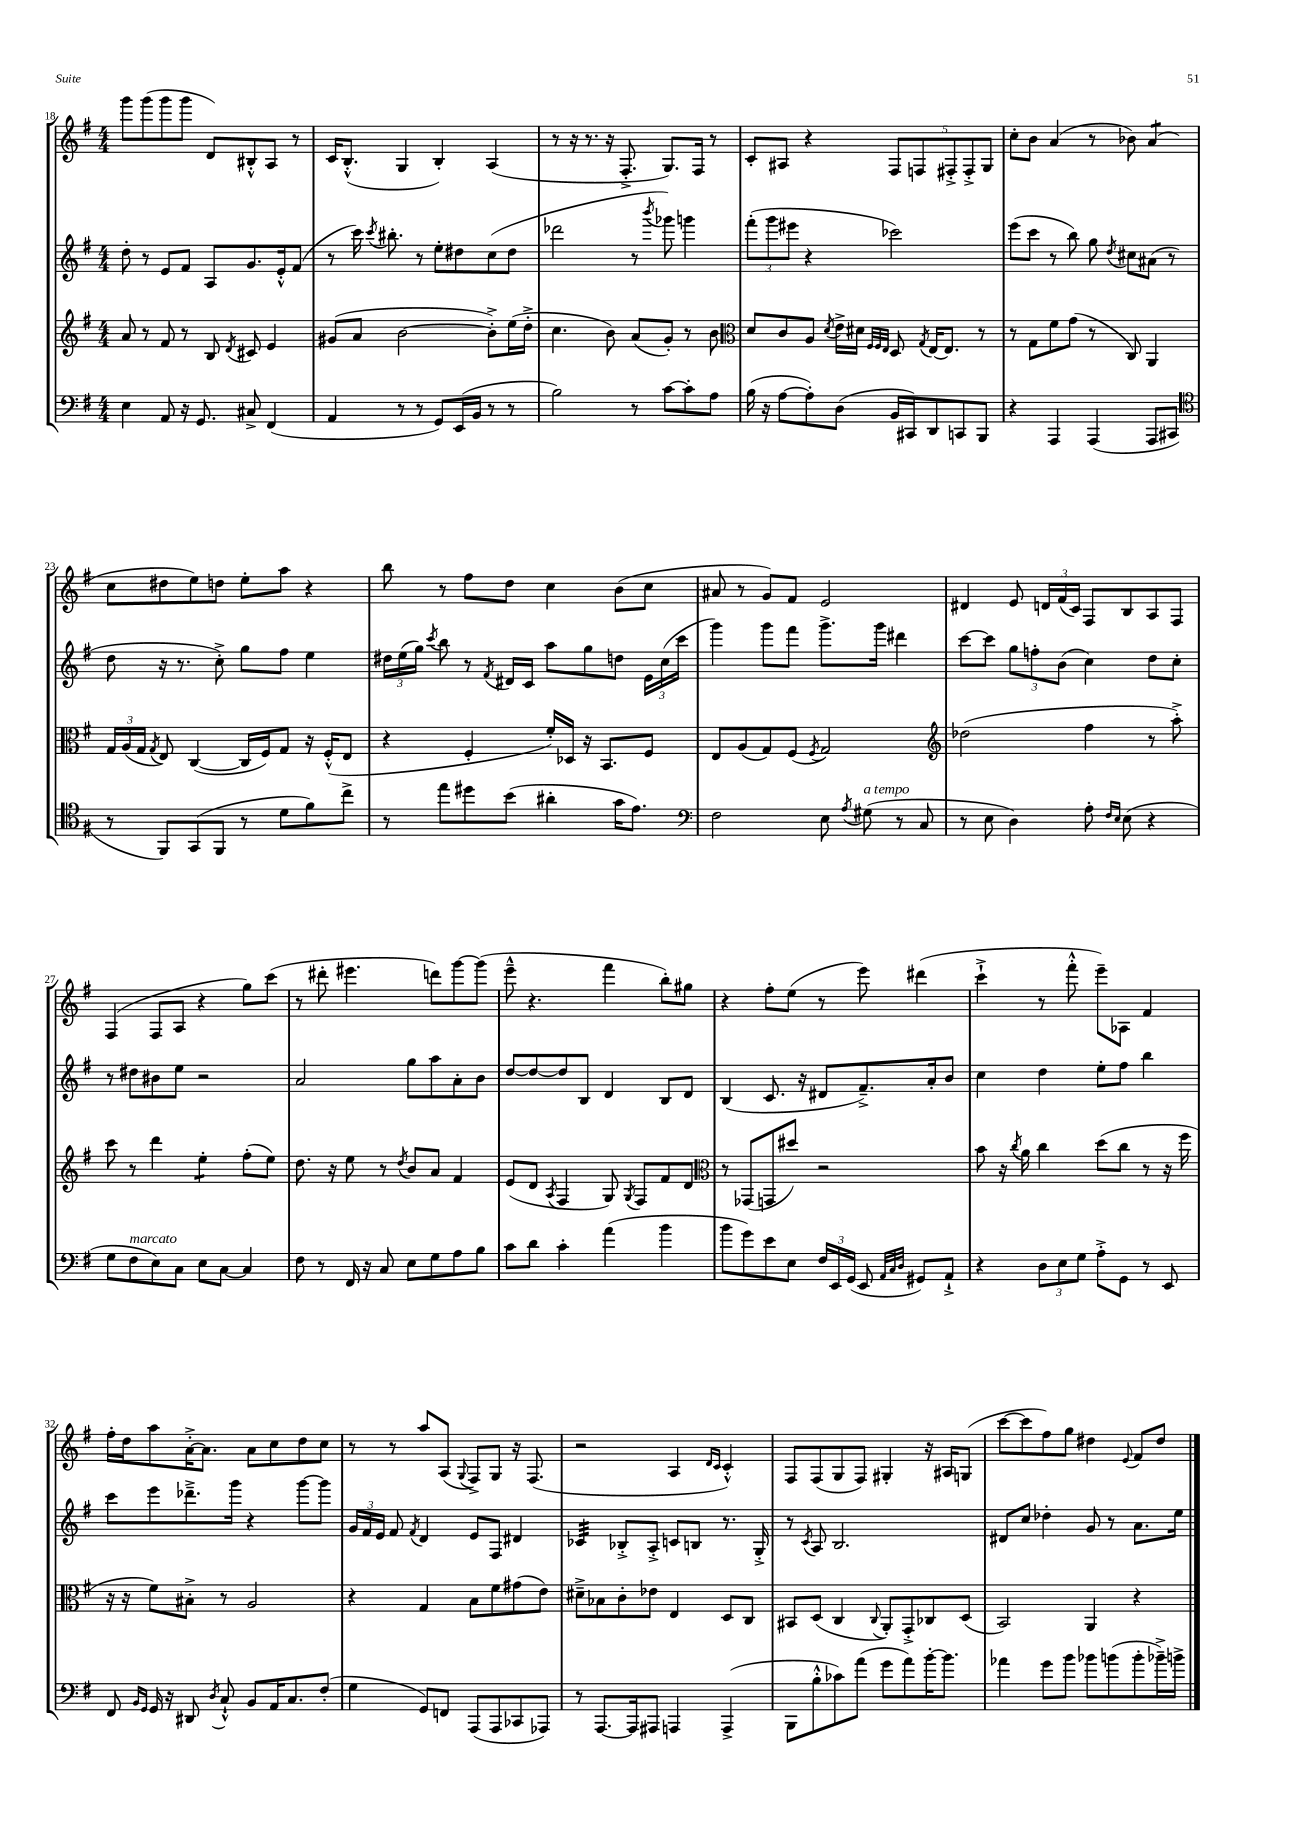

**kern	**kern	**kern	**kern
*staff4	*staff3	*staff2	*staff1
*clefF4	*clefG2	*clefG2	*clefG2
*k[f#]	*k[f#]	*k[f#]	*k[f#]
*M4/4	*M4/4	*M4/4	*M4/4
4E\	8a/	8dd'\	8ggg\L
.	8r	8r	(8ggg\
8AA/	8f#/	8e/L	8ggg\
16r	8r	8f#/J	8ggg\J
8.GG/	.	.	.
.	8B/	8A/L	8d/L)
.	8qd/	.	.
8C#^/	8c#/	8.g/	8B#'^^/
(4FF#/	4e/	.	8A/J
.	.	16e'^^/k	.
.	.	(8f#/J	8r
=	=	=	=
4AA/	(8g#/L	8r	16c/LK
.	.	.	(8.B'^^/J
.	8a/J	16ccc\)	.
.	.	8qccc/	.
.	.	8.bb#'\	.
8r	[2b\	.	4G/
8r	.	8r	.
8GG/L)	.	8ee'\L	4B'/)
(16EE/L	.	8dd#\	.
16BB/JJ	.	.	.
8r	8b'^\]L)	(8cc\	(4A/
8r	(16ee\L	8dd#\J	.
.	16dd'^\JJ	.	.
=	=	=	=
2B\)	4.cc\	2ddd-\	8r
.	.	.	16r
.	.	.	8.r
.	8b\)	.	16r
.	.	.	8.F#'^/
8r	(8a/L	8r	.
.	.	8qbbb/	.
[8c\L	8g'/J)	8ggg-\)	8.G/L)
8c'\]	8r	4ggg\	.
.	.	.	16F#/Jk
8A\J	8b\	.	8r
=	=	=	=
*	*clefC3	*	*
(16B\	8d/L	(12fff#'\L	8c'/L
16r	.	.	.
.	.	12ggg\	.
[8A\L	8c/	.	8A#/J
.	.	12eee#\J	.
8A'\])	8A/J	4r	4r
.	8qd/	.	.
(8D\J	16e^\LL	.	.
.	16d#\JJ	.	.
.	32qqF#/LLL	.	.
.	32qqF#/	.	.
.	32qqE/JJJ	.	.
16BB/LL	8D/	2ccc-\)	10F#/L
16CC#/J)	.	.	.
.	.	.	10F/
.	8qG/	.	.
8DD/	[16E/LK	.	.
.	8.E/]J	.	.
.	.	.	10F#'^/
8CC/	.	.	.
.	.	.	10F#'^/
8BBB/J	8r	.	.
.	.	.	10G/J
=	=	=	=
4r	8r	(8eee\L	8cc'\L
.	8G\L	8ccc\J	8b\J
4AAA/	8f#\	8r	(4a/
.	(8g\J	8bb\)	.
(4AAA/	8r	8gg\	8r
.	.	8qdd/	.
.	8C/)	8cc#\L	8b-\)
8AAA/L	4AA/	(8a#\J	(4a/
8CC#/J	.	8r	.
=	=	=	=
*clefC4	*	*	*
8r	24G/LL	8dd\	8cc\L
.	(24A/	.	.
.	24G/JJ	.	.
.	8qG/	.	.
8FF#/L)	8E/)	16r	8dd#\
.	.	8.r	.
(8GG/	([4C/	.	8ee\)
8FF#/J	.	8cc'^\)	8dd\J
8r	16C/]LL	8gg\L	8ee'\L
.	16F#/J)	.	.
8d\L	8G/J	8ff#\J	8aa\J
8f#\)	16r	4ee\	4r
.	(16F#'^^/LK	.	.
8cc^\J	8E/J	.	.
=	=	=	=
8r	4r	24dd#\LL	8bb\
.	.	(24ee\	.
.	.	24gg\JJ)	.
.	.	8qccc/	.
8ee\L	.	8bb\	8r
8dd#\	4F#'/	8r	8ff#\L
.	.	8qf#/	.
(8b\J	.	16d#/LL	8dd\J
.	.	16c/JJ	.
4a#'\	16f#'/LL)	8aa\L	4cc\
.	16D-/JJ	.	.
.	16r	8gg\	.
.	8.BB/L	.	.
16g\LK	.	8dd\J	(8b\L
8.e\J)	.	.	.
.	8F#/J	24e\LL	8cc\J
.	.	(24cc\	.
.	.	24ccc\JJ	.
=	=	=	=
*clefF4	*	*	*
2F#\	8E/L	4ggg\)	8a#/
.	(8A/	.	8r
.	8G/)	8ggg\L	8g/L)
.	(8F#/J	8fff#\J	8f#/J
.	8qF#/	.	.
8E\	2G/)	8.ggg^\L	2e/
8qA/	.	.	.
(8G#\	.	.	.
.	.	16ggg\Jk	.
8r	.	4ddd#\	.
8C/	.	.	.
=	=	=	=
*	*clefG2	*	*
8r	(2dd-\	[8ccc\L	4d#/
8E\	.	8ccc\]J	.
4D\)	.	12gg\L	8e/
.	.	12ff'\	.
.	.	.	24d/LL
.	.	(12b\J	(24f#/
.	.	.	24c/JJ)
8A'\	4ff#\	4cc\)	8F#/L
16qqF#/LL	.	.	.
16qqE/JJ	.	.	.
(8E\	.	.	8B/
4r	8r	8dd\L	8A/
.	8aa'^\)	8cc'\J	8F#/J
=	=	=	=
8G\L	8ccc\	8r	(4F#/
8F#\	8r	8dd#\L	.
8E\)	4ddd\	8b#\	8F#/L
8C\J	.	8ee\J	8A/J
8E\L	4ee'\	2r	4r
[8C\J	.	.	.
4C/]	(8ff#'\L	.	8gg\L)
.	8ee\J)	.	(8ccc\J
=	=	=	=
8F#\	8.dd\	2a/	8r
8r	.	.	8ddd#'\
.	16r	.	.
16FF#/	8ee\	.	4.eee#\
16r	.	.	.
8C/	8r	.	.
.	8qdd/	.	.
8E\L	8b/L	8gg\L	.
8G\	8a/J	8aa\	8ddd\L)
8A\	4f#/	8a'\	[8ggg\
8B\J	.	8b\J	(8ggg\]J
=	=	=	=
8c\L	(8e/L	[8dd/L	8eee~^^\
8d\J	8d/J	8dd/_	4.r
.	8qA/	.	.
4c'\	4F#/	8dd/]	.
.	.	8B/J	.
(4a\	8G/)	4d/	4fff#\
.	8qG/	.	.
.	8F#/L	.	.
4b\	8f#/	8B/L	8bb'\L)
.	8d/J	8d/J	8gg#\J
=	=	=	=
*	*clefC3	*	*
8b\L	8r	(4B/	4r
8g\)	(8GG-/L	.	.
8e\	8GG/	8.c/	8ff#'\L
8E\J	8dd#/J)	.	(8ee\J
.	.	16r	.
24F#/LL	2r	8d#/L	8r
24EE/	.	.	.
(24GG/JJ	.	.	.
8EE/	.	8.f#~^/)	8eee\)
32qqAA/LLL	.	.	.
32qqC/	.	.	.
32qqD/JJJ	.	.	.
8GG#/L)	.	.	(4ddd#\
.	.	16a'/k	.
8AA`^/J	.	8b/J	.
=	=	=	=
4r	8b\	4cc\	4ccc`^\
.	16r	.	.
.	8qcc/	.	.
.	16a\	.	.
12D\L	4cc\	4dd\	8r
12E\	.	.	.
.	.	.	8fff#'^^\
12G\J	.	.	.
8A'^\L	(8dd\L	8ee'\L	8eee~\L)
8GG\J	8cc\J	8ff#\J	8A-\J
8r	8r	4bb\	4f#/
8EE/	16r	.	.
.	16ff#\	.	.
=	=	=	=
8FF#/	16r	8ccc\L	16ff#'\LL
.	16r	.	16dd\J
16qqBB/LL	.	.	.
16qqGG/JJ	.	.	.
16GG/	8f#\L)	8eee\	8aa\
16r	.	.	.
8DD#/	8B#'^\J	8.ddd-~^\	[16a'^\K
.	.	.	8.a\]J
8qD/	.	.	.
8C`^^/	8r	.	.
.	.	16ggg\Jk	.
8BB/L	2A/	4r	8a\L
16AA/K	.	.	8cc\
8.C/	.	.	.
.	.	[8ggg\L	8dd\
(8F#'/J	.	8ggg\]J	8cc\J
=	=	=	=
4G\	4r	24g/LL	8r
.	.	24f#/	.
.	.	24e/JJ	.
.	.	8f#/	8r
.	.	8qf#/	.
8GG/L)	4G/	4d/	8aa/L
8FF/J	.	.	(8A/J
.	.	.	8qqG/
(8AAA/L	8B\L	8e/L	8F#^/L)
8AAA/	8f#\	8F#/J	8G/J
8CC-/	(8g#\	4d#/	16r
.	.	.	(8.F#/
8AAA-/J)	8e\J)	.	.
=	=	=	=
8r	8d#~^\L	4c-/	2r
[8.AAA/L	8B-\	.	.
.	8c'\	8B-'^/L	.
16AAA/]k	.	.	.
8AAA#/J	8e-\J	8A'^/J	.
4AAA/	4E/	8c/L	4A/
.	.	8B/J	.
.	.	.	16qqd/LL
.	.	.	16qqc/JJ
(4AAA^/	8D/L	8.r	4c'^^/)
.	8C/J	.	.
.	.	16G'^/	.
=	=	=	=
8BBB\L	8BB#/L	8r	8F#/L
.	.	8qc/	.
8B'^^\	(8D/J	8A/	(8F#/
8c-\)	4C/	2.B/	8G/
(8a\J	.	.	8F#/J)
.	8qqC/	.	.
8g\L	8AA'/L)	.	4G#'/
8a\)	8GG'^/	.	.
[16b'\K	8C-/	.	16r
8.b\]J	.	.	16A#/LK
.	(8D/J	.	(8G/J
=	=	=	=
4a-\	2BB/)	8d#/L	[8ccc\L
.	.	8cc/J	8ccc\]
8g\L	.	4dd-'\	8ff#\)
8b\J	.	.	8gg\J
8b-\L	4AA/	8g/	4dd#\
(8b\	.	8r	.
.	.	.	8qqe/
8b'\	4r	8.a\L	8f#/L
16b-~^\L)	.	.	8dd#/J
16b^\JJ	.	16ee\Jk	.
==	==	==	==
*-	*-	*-	*-
